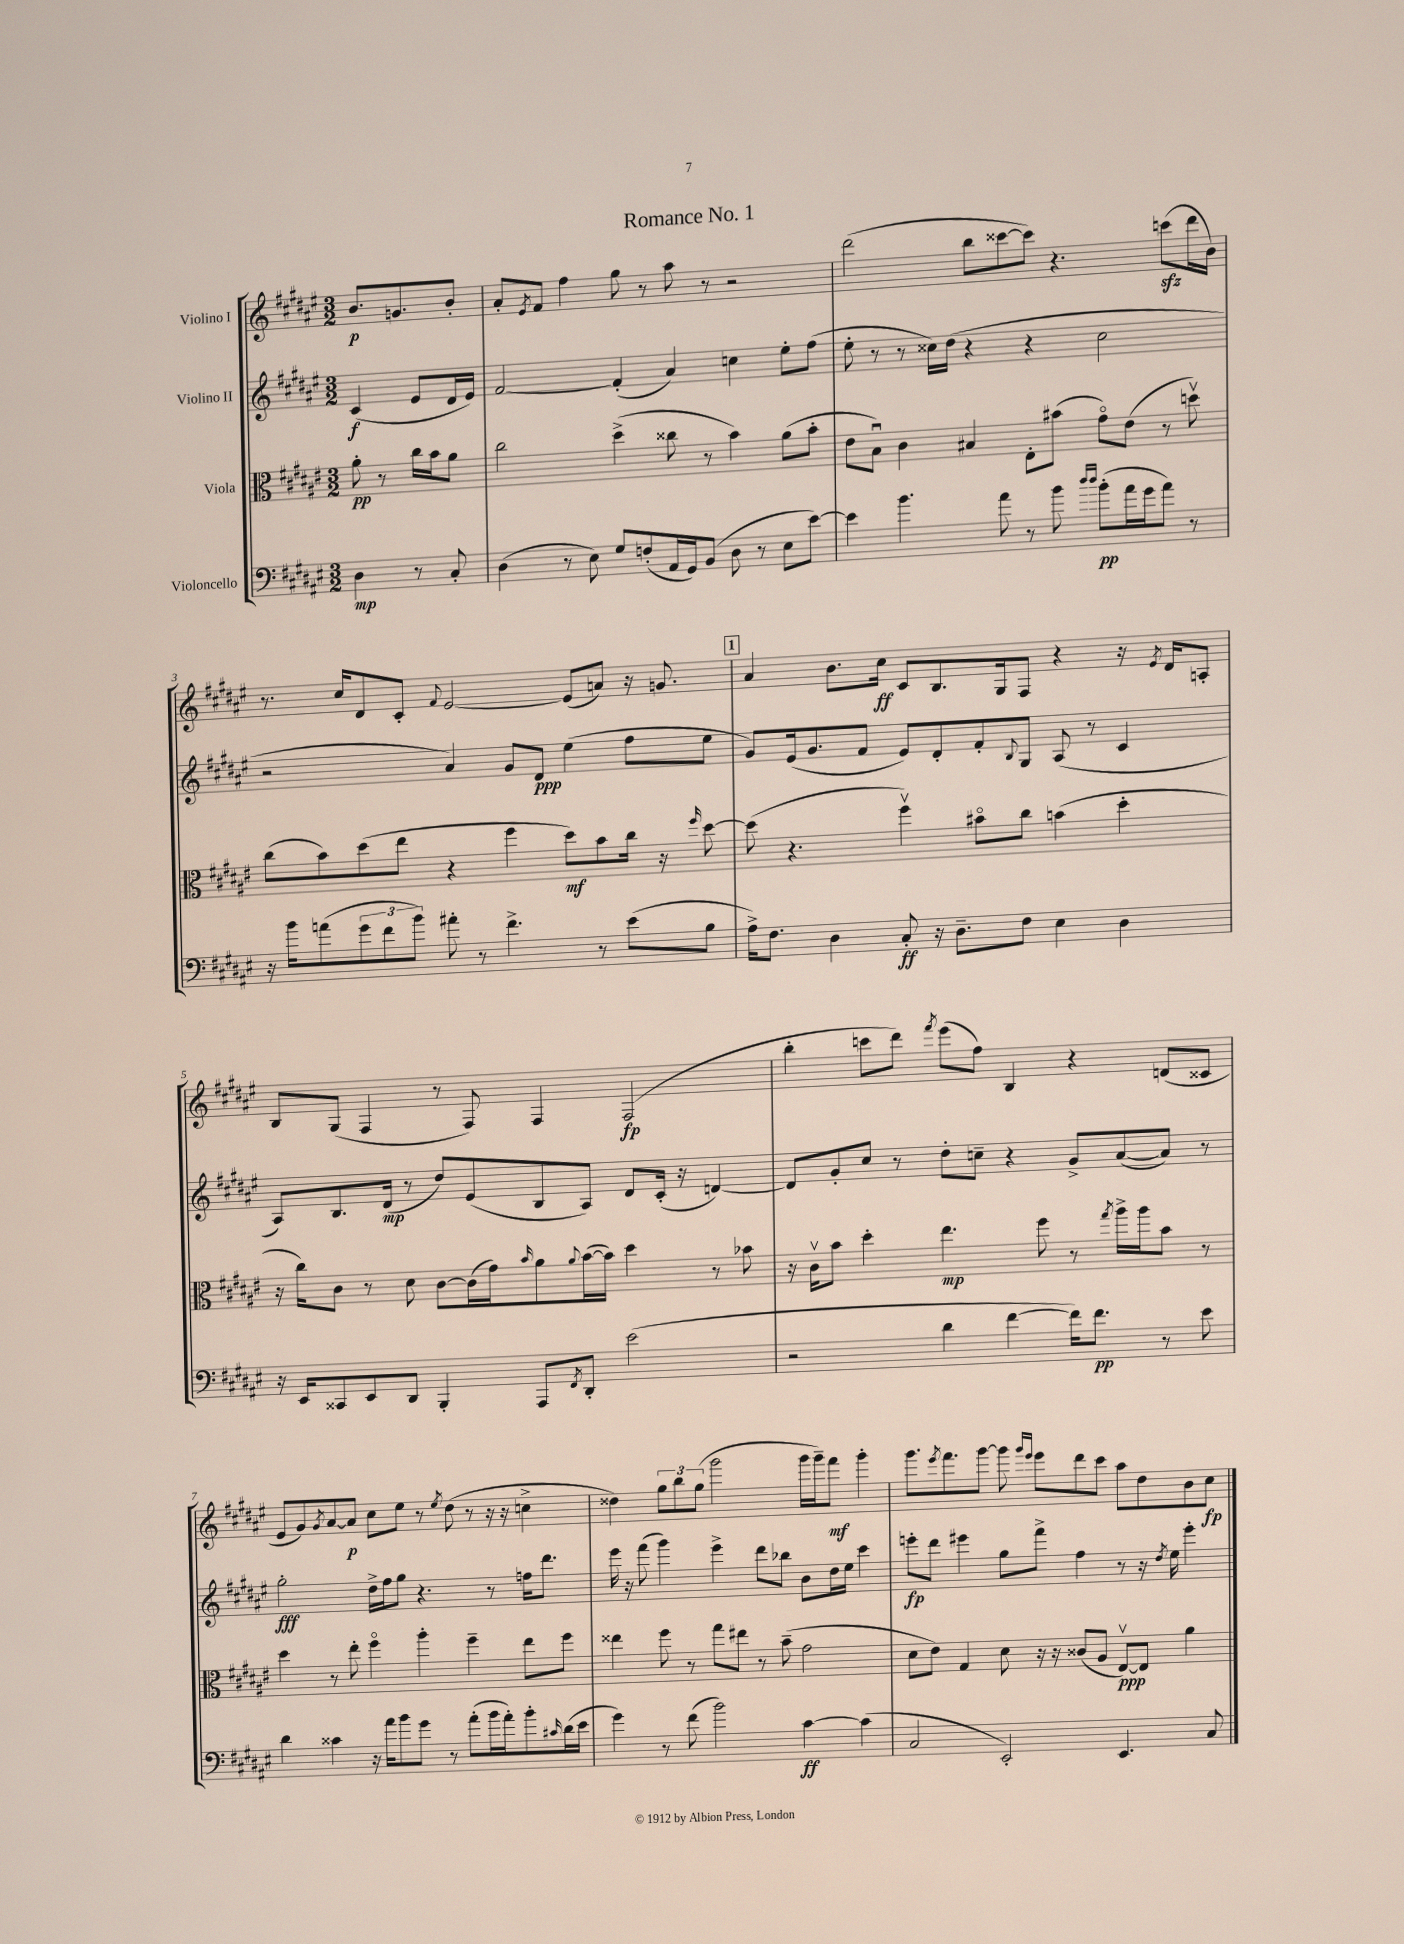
\header { title = "Romance No. 1" }
<<
\new StaffGroup <<
\new Staff = "s0" \with { instrumentName = "Violino I" } {
    \clef treble \key fis \major \numericTimeSignature \time 3/2 \partial 2
    b'8.\p g'8. b'8-. |
    ais'8-. \acciaccatura { eis'8 } fis'8 fis''4 gis''8 r8 ais''8 r8 r2 |
    dis'''2( b''8 cisis'''8~ cisis'''8) r4. c'''8\sfz( dis'''16 b'16) |
    r8. cis''16 dis'8 cis'8-. \appoggiatura { fis'8 } eis'2~ eis'8( a'8) r16 g'8. |
    \mark \markup { \box "1" } ais'4 b'8. cis''16\ff cis'8 b8. gis16 fis8 r4 r16 \acciaccatura { eis'8 } dis'16 a8-. |
    b8 gis8( fis4 r8 fis8) fis4 fis2\fp( |
    b''4-. c'''8 dis'''8) \acciaccatura { fis'''8 } eis'''8( fis''8) b4 r4 d'8( cisis'8 |
    eis'8 gis'8) \acciaccatura { gis'8 } ais'8~ ais'8\p cis''8 eis''8 r8 \acciaccatura { eis''8 } dis''8( r8 r16 r16 c''4-> |
    disis''4) \tuplet 3/2 { gis''8 b''8 gis''8( } gis'''2 gis'''16 gis'''16--) fis'''8\mf gis'''4-. |
    gis'''8. \acciaccatura { eis'''8 } fis'''8. gis'''8~ gis'''8 \grace { gis'''16 eis'''16 } eis'''8 dis'''8 cis'''8 ais''8 dis''8 b'8 cis''8\fp \bar "|." |
}
\new Staff = "s1" \with { instrumentName = "Violino II" } {
    \clef treble \key fis \major \numericTimeSignature \time 3/2 \partial 2
    cis'4\f( eis'8 dis'16 eis'16) |
    fis'2~ fis'4-.( ais'4) c''4 eis''8-. fis''8( |
    eis''8-. r8 r8 cisis''16) dis''16( r4 r4 cisis''2 |
    r2 ais'4) gis'8 dis'8\ppp eis''4( fis''8 eis''8 |
    \mark \markup { \box "1" } gis'8) eis'16( gis'8. fis'8 eis'8) dis'8-. fis'8-. \appoggiatura { b8 } gis8 ais8( r8 cis'4 |
    ais8) b8. dis'16\mp( r8 dis''8) eis'8( b8 ais8) dis'8 cis'16-.( r16 d'4~) |
    d'8 gis'8-. cis''8 r8 dis''8-. c''8-- r4 gis'8-> ais'8~( ais'8) r8 |
    gis''2-.\fff dis''16-> fis''16 gis''8 r4. r8 f''16 dis'''8. |
    eis'''16 r16 fis'''8( gis'''4) eis'''4-> dis'''8 bes''8 b'8 dis''16 eis''16 cis'''4 |
    e'''8-.\fp dis'''8 eis'''4 gis''8 fis'''8-> fis''4 r8 r16 \acciaccatura { dis''8 } eis''16 eis'''4-. \bar "|." |
}
\new Staff = "s2" \with { instrumentName = "Viola" } {
    \clef alto \key fis \major \numericTimeSignature \time 3/2 \partial 2
    ais'8-.\pp r8 cis''16 b'16 ais'8 |
    cis''2 dis''4->( cisis''8 r8 b'4) ais'8( b'8-. |
    eis'8 b8\downbow) cis'4 bis4 eis8-. bis'8( gis'8\flageolet) eis'8( r8 d''8\upbow) |
    cis''8( b'8) dis''8( eis''8 r4 fis''4 dis''8\mf) b'8 cis''16 r16 \grace { fis''16 } dis''8~ |
    \mark \markup { \box "1" } dis''8( r4. fis''4\upbow) bis'8\flageolet cis''8 b'4( dis''4-. |
    r16 cis''16) cis'8 r8 dis'8 cis'8~ cis'16( gis'16) \grace { b'16 } ais'8 \appoggiatura { ais'8 } b'16~( b'16) dis''4 r8 bes'8 |
    r16 cis'16\upbow b'8 dis''4-. eis''4.\mp fis''8 r8 \acciaccatura { gis''8 } ais''16-> ais''16 b'8 r8 |
    dis''4 r8 eis''8-. fis''4\flageolet ais''4-. fis''4-- eis''8 fis''8 |
    eisis''4 fis''8 r8 gis''8 eis''8 r8 b'8--( gis'2 |
    dis'8 eis'8) gis4 dis'8 r16 r16 cisis'8( ais8 eis8~\upbow\ppp) eis8 ais'4 \bar "|." |
}
\new Staff = "s3" \with { instrumentName = "Violoncello" } {
    \clef bass \key fis \major \numericTimeSignature \time 3/2 \partial 2
    dis4\mp r8 cis8-. |
    dis4( r8 eis8) gis8 f8-.( ais,16 gis,16) b,8( dis8 r8 eis8 eis'8~) |
    eis'4 b'4. ais'8 r8 b'8 \grace { dis''16 dis''16 } b'8-.\pp( ais'16 gis'16 ais'8) r8 |
    r16 b'16 a'8( \tuplet 3/2 { gis'8 fis'8 b'8) } ais'8-. r8 fis'4.-> r8 eis'8( b8 |
    \mark \markup { \box "1" } ais16->) fis8. dis4 cis8-.\ff r16 dis8.-- fis8 eis4 dis4 |
    r16 eis,16 cisis,8 eis,8 dis,8 b,,4-. ais,,8 \acciaccatura { fis,8 } dis,8-. eis'2( |
    r2 dis'4 fis'4~ fis'16) fis'8.\pp r8 eis'8 |
    dis'4 cisis'4 r16 ais'16 b'8 gis'8 r8 ais'8-.( b'16 ais'16-.) b'8-. \grace { cis'16 } dis'16( eis'16 |
    gis'4) r8 fis'8( b'2) cis'4~\ff cis'4( |
    cis2 eis,2-.) eis,4. cis8 \bar "|." |
}
>>
>>
